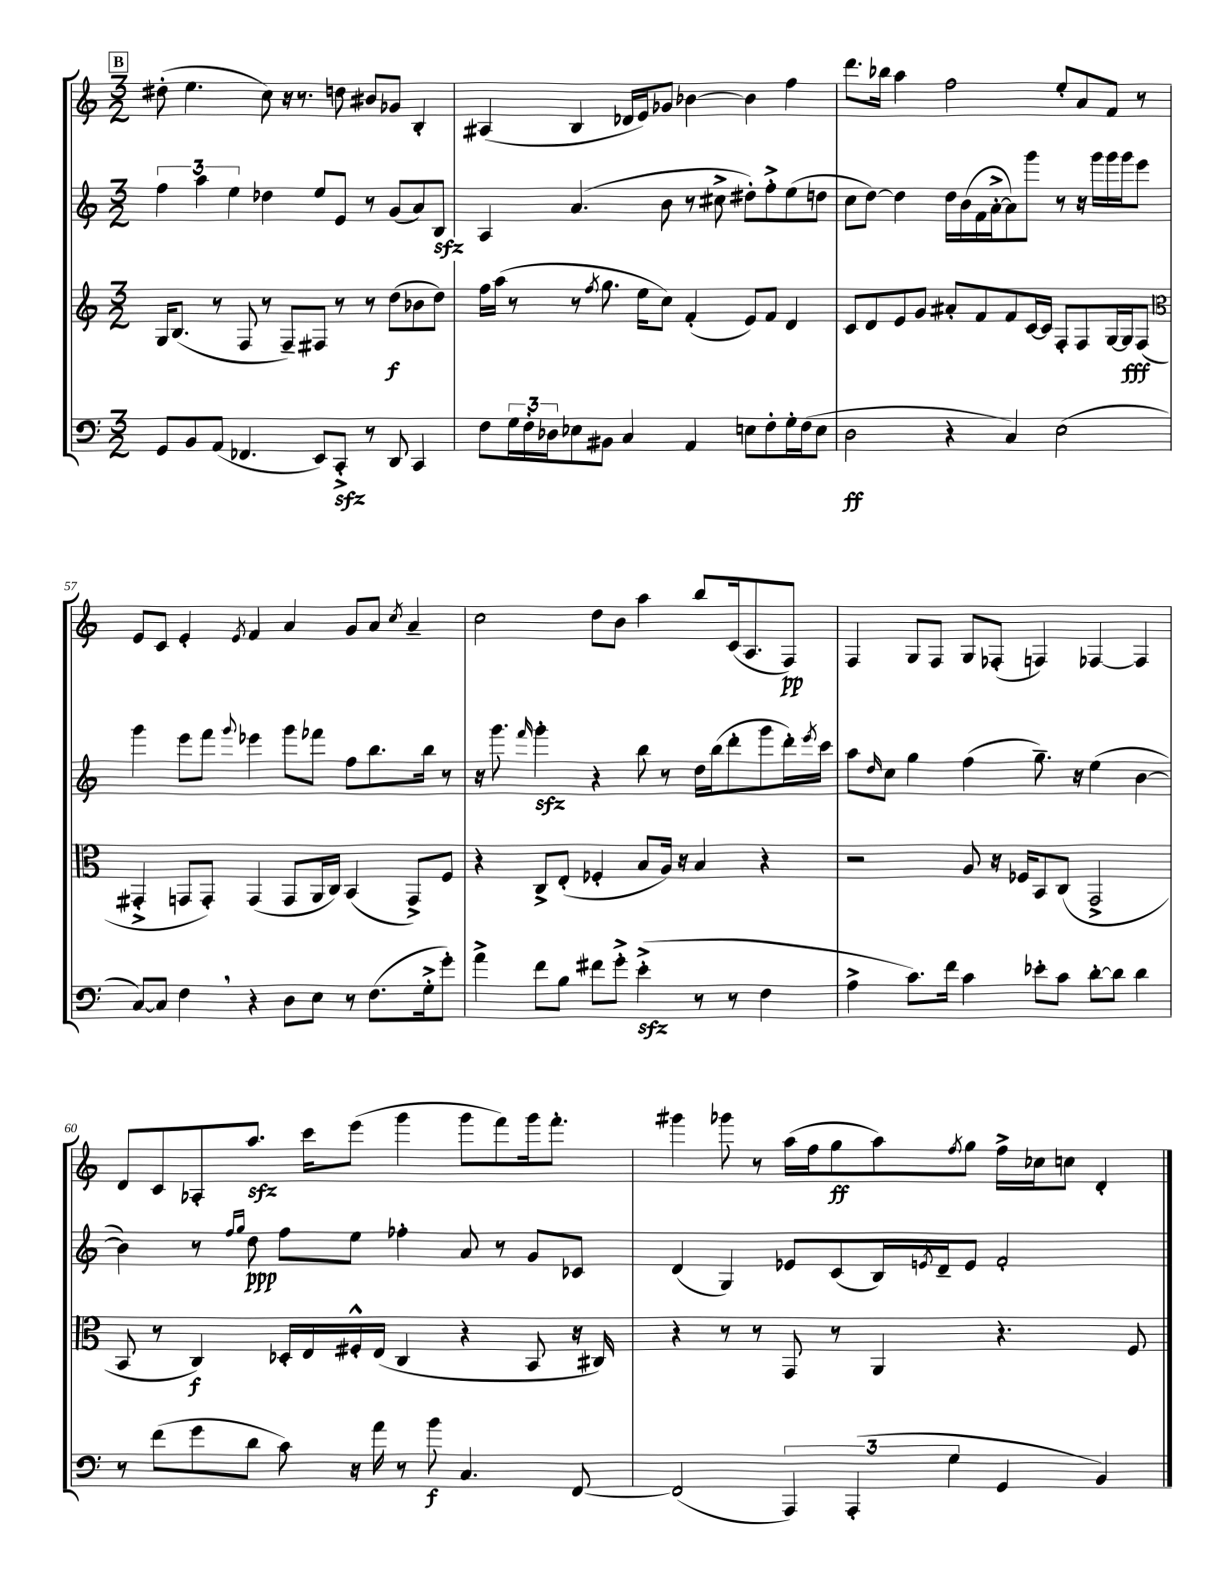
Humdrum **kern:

**kern	**kern	**kern	**kern
*staff4	*staff3	*staff2	*staff1
*clefF4	*clefG2	*clefG2	*clefG2
*k[]	*k[]	*k[]	*k[]
*M3/2	*M3/2	*M3/2	*M3/2
8GG	16G	6ff	(8dd#'
.	(8.B	.	.
8BB	.	.	4.ee
.	.	6aa	.
(8AA	8r	.	.
.	.	6ee	.
4.FF-	8F	.	.
.	8r	4dd-	8cc)
.	8F~)	.	16r
.	.	.	8.r
8EE)	8F#	8ee	.
8CC'^	8r	8e	8dd
8r	8r	8r	8b#
8DD	(8dd	(8g	8g-
4CC	8b-	8a)	4B'
.	8dd)	8B	.
=	=	=	=
8F	16ff	4A	(4A#
.	(16aa	.	.
24G	8r	.	.
24F'	.	.	.
24D-	.	.	.
8E-	8r	(4.a	4B
.	8qff	.	.
8BB#	8.gg	.	.
4C	.	.	16d-
.	16ee	.	16e)
.	8cc)	8b	8g-
4AA	(4f'	8r	[4b-
.	.	8cc#^	.
8E	8e)	8dd#')	4b-]
8F'	8f	8ff'^	.
16G'	4d	(8ee	4ff
(16F	.	.	.
8E	.	8dd	.
=	=	=	=
2D	8c	8cc	8.ddd
.	8d	[8dd)	.
.	.	.	16bb-
.	8e	4dd]	4aa
.	8g	.	.
4r	8a#'	16dd	2ff
.	.	(16b	.
.	8f	16f	.
.	.	[16a'^	.
4C)	8f	8a])	.
.	[16c	8ggg	.
.	16c]	.	.
(2E	8F'	8r	8ee'
.	8F	16r	8a
.	.	16ggg	.
.	[16G	16ggg	8f
.	16G]	16ggg	.
.	(8F	8eee	8r
=	=	=	=
*	*clefC3	*	*
[8C)	4GG#'^	4ggg	8e
8C]	.	.	8c
4F	8GG	8eee	4e'
.	8GG')	8fff	.
.	.	8qqggg	8qe
4r	(4GG	4eee-	4f
8D	8GG	8ggg	4a
8E	16AA	8fff-	.
.	16C)	.	.
8r	(4BB	8ff	8g
(8.F	.	8.bb	8a
.	.	.	8qcc
.	8GG^)	.	4a~
16G'^	.	16bb	.
8g')	8F	8r	.
=	=	=	=
4a^	4r	16r	2cc
.	.	8.ggg	.
.	.	16qqfff	.
8f	8C^	4ggg'	.
8B	(8E'	.	.
8f#	4F-'	4r	8dd
8g'^	.	.	8b
(4e'^	8B	8bb	4aa
.	16A)	8r	.
.	16r	.	.
8r	4B	16dd	8bb
.	.	(16bb	.
8r	.	8ddd'	(16c
.	.	.	8.A
4F	4r	8ggg	.
.	.	16ddd')	8F)
.	.	8qeee	.
.	.	16ccc	.
=	=	=	=
4A^	2r	8aa	4F
.	.	16qqdd	.
.	.	8cc	.
8.c)	.	4gg	8G
.	.	.	8F
16f	.	.	.
4c	8A	(4ff	8G
.	16r	.	(8F-'
.	16F-	.	.
8e-'	8BB	8.gg~)	4F)
8c	(8C	.	.
.	.	16r	.
[8d'	2GG^	(4ee	[4F-
8d]	.	.	.
4d	.	[4b	4F-]
=	=	=	=
8r	8BB	4b])	8d
(8f	8r	.	8c
8g	4C)	8r	8A-'
.	.	16qqff	.
.	.	16qqgg	.
8d	.	8dd	8.aa
8c)	16D-'	8ff	.
.	16E	.	16ccc
16r	16F#'^^	8ee	(8eee
16a	(16E	.	.
8r	4C	4ff-'	4ggg
8b	.	.	.
4.C	4r	8a	8ggg
.	.	8r	8fff)
.	8BB	8g	16ggg
.	.	.	8.fff'
[8FF	16r	8c-	.
.	16C#)	.	.
=	=	=	=
(2FF]	4r	(4d	4ggg#
.	8r	4G)	8ggg-
.	8r	.	8r
6AAA)	8GG	8e-	(16aa
.	.	.	16ff
.	8r	(8c	8gg
(6AAA'	.	.	.
.	4AA	16B)	8aa)
.	.	8qe	.
.	.	16d~	.
6G	.	.	.
.	.	.	8qff
.	.	8e	8gg
4GG	4.r	2f'	16ff^
.	.	.	16cc-
.	.	.	8cc
4BB)	.	.	4d'
.	8F	.	.
==	==	==	==
*-	*-	*-	*-
